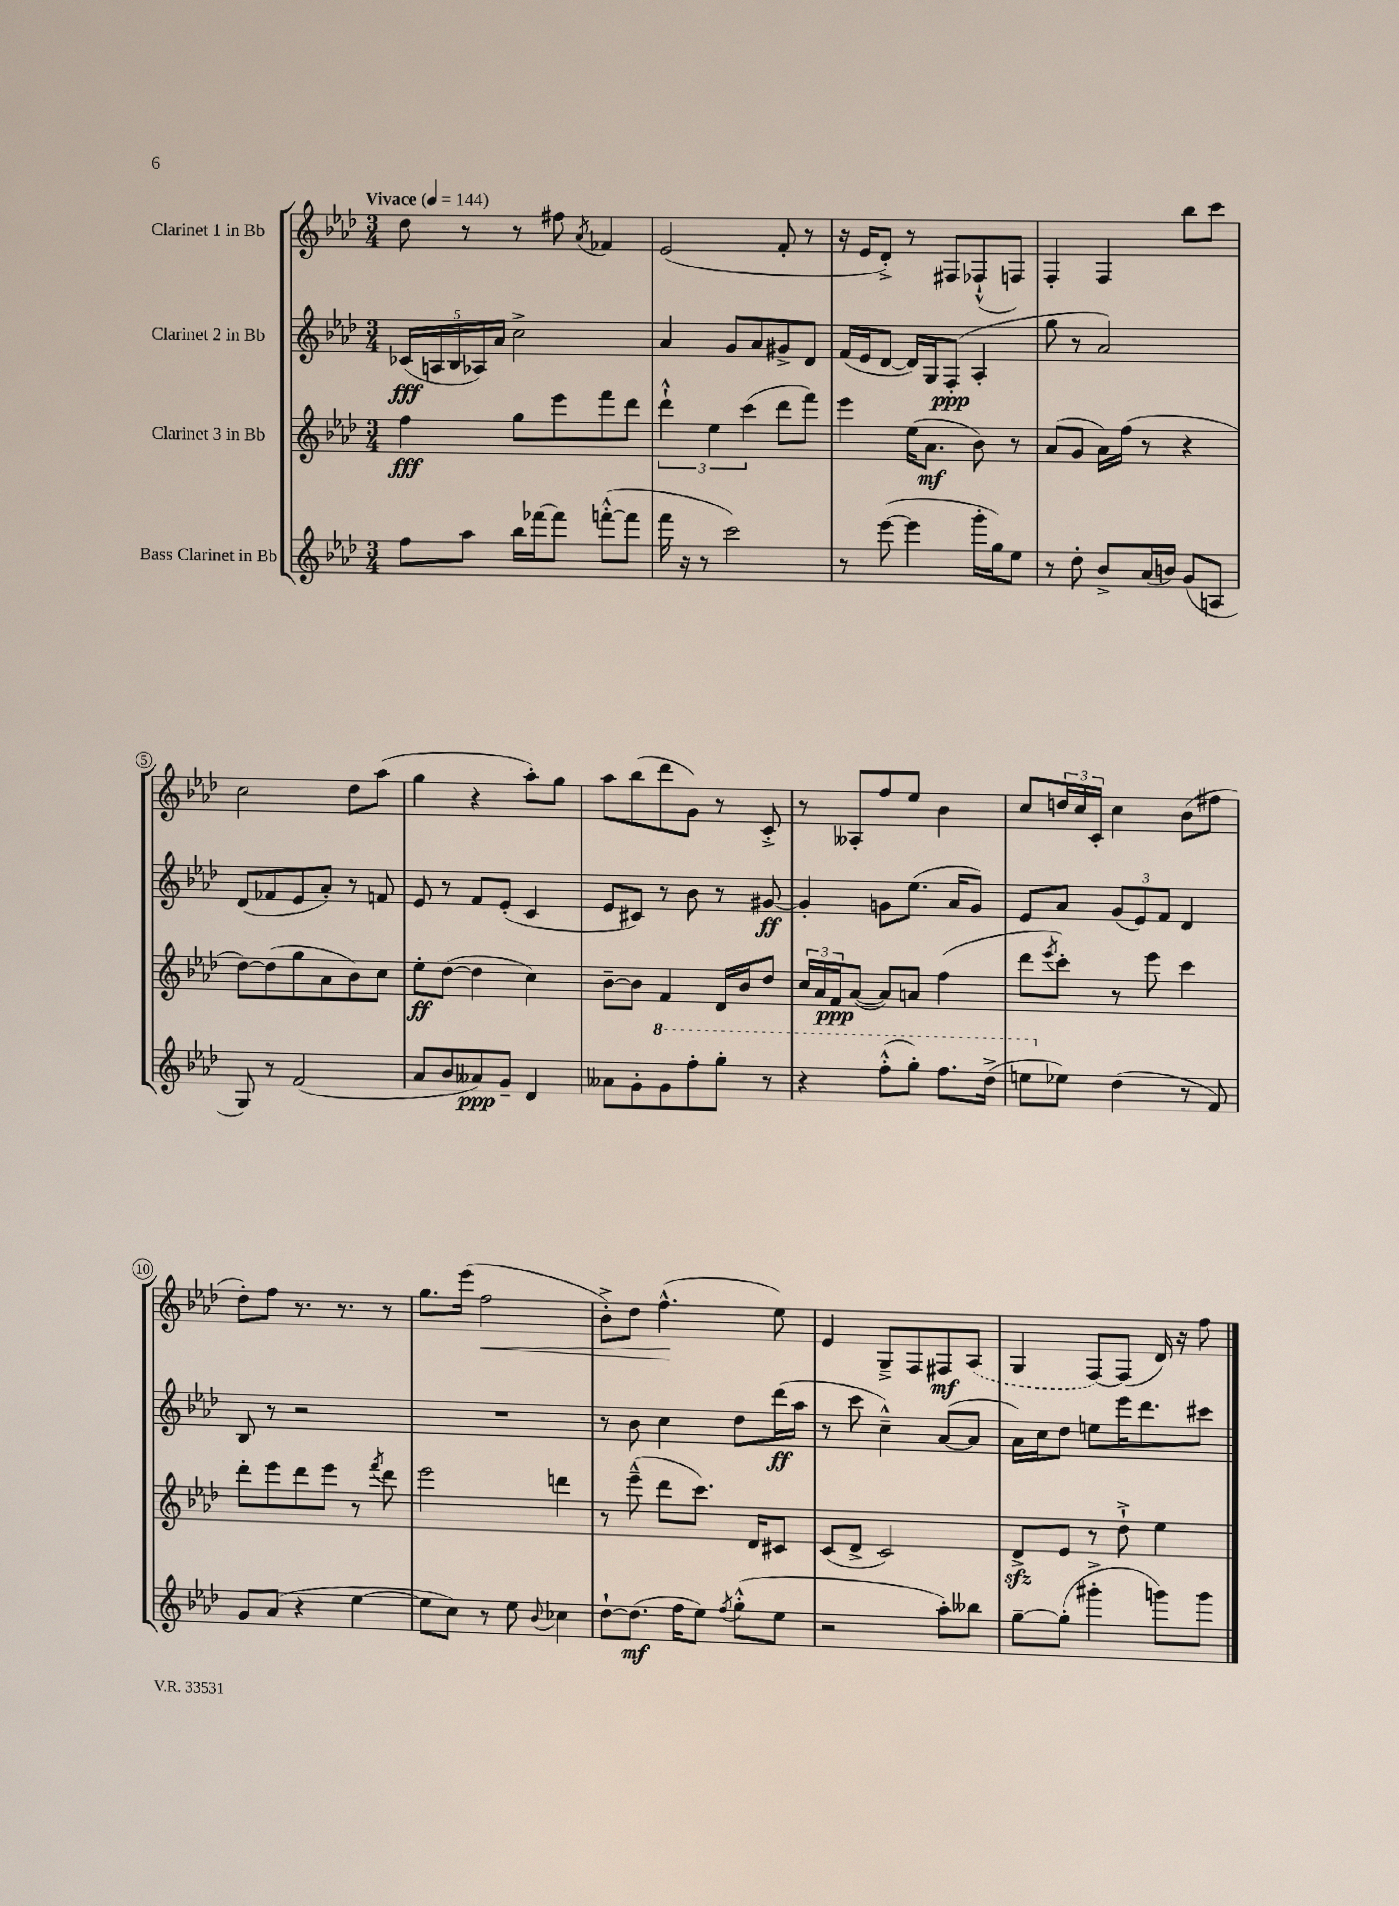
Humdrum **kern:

**kern	**kern	**kern	**kern
*staff4	*staff3	*staff2	*staff1
*clefG2	*clefG2	*clefG2	*clefG2
*k[b-e-a-d-]	*k[b-e-a-d-]	*k[b-e-a-d-]	*k[b-e-a-d-]
*M3/4	*M3/4	*M3/4	*M3/4
*MM144	*MM144	*MM144	*MM144
8ff	4ff	(20c-	8dd-
.	.	20A	.
.	.	20B-	.
8aa-	.	.	8r
.	.	20A-)	.
.	.	20a-	.
16bb-	8gg	2cc^	8r
[16fff-	.	.	.
8fff-]	8eee-	.	8ff#
.	.	.	8qa-
([8fff'^^	8fff	.	4f-
8fff]	8ddd-	.	.
=	=	=	=
16fff	6ddd-`^^	4a-	(2e-
16r	.	.	.
8r	.	.	.
.	6ee-	.	.
2ccc)	.	8g	.
.	(6ccc	.	.
.	.	8a-	.
.	8ddd-	8g#^	8f'
.	8fff)	8d-	8r
=	=	=	=
8r	4eee-	(16f	16r
.	.	16e-	16e-
([8eee-	.	[8d-	8d-'^)
4eee-]	(16ee-	16d-])	8r
.	8.a-	16G	.
.	.	(8F'	8F#
16ggg'	8b-)	4A-'	(8F-`^^
16gg)	.	.	.
8ee-	8r	.	8F)
=	=	=	=
8r	(8a-	8gg	4F'
8dd-'	8g	8r	.
8b-^	16a-)	2a-)	4F
.	(16ff	.	.
(16a-	8r	.	.
16b)	.	.	.
(8g	4r	.	8bb-
8A	.	.	8ccc
=	=	=	=
8G)	[8dd-)	(8d-	2cc
8r	(8dd-]	8f-	.
(2f	8gg	8e-	.
.	8a-	8a-')	.
.	8b-)	8r	8dd-
.	8cc	8f	(8aa-
=	=	=	=
8a-	8ee-'	8e-	4gg
8b-	([8dd-	8r	.
8a--)	4dd-]	8f	4r
8g~	.	(8e-'	.
4d-	4cc)	4c	8aa-')
.	.	.	8gg
=	=	=	=
8a--	[8b-~	8e-	8aa-
8g'	8b-]	8c#)	(8bb-
8gg	4f	8r	8ddd-
8fff'	.	8b-	8g)
8ggg'	16d-	8r	8r
.	16b-	.	.
8r	8dd-	[8g#	8c'^
=	=	=	=
4r	24cc	4g#']	8r
.	24a-	.	.
.	24f	.	.
.	([8a-	.	8A--'
(8fff'^^	8a-])	8g	8ff
8ggg')	8a	(8.ee-	8ee-
8.fff	(4ff	.	4b-
.	.	16a-	.
.	.	8g)	.
(16ddd-^	.	.	.
=	=	=	=
8eee	8ddd-	8e-	8cc
.	8qeee-	.	.
8ee-)	8ccc')	8a-	24dd
.	.	.	24cc
.	.	.	24c'
(4dd-	8r	(12g	4cc
.	.	12e-)	.
.	8eee-	.	.
.	.	12f	.
8r	4ccc	4d-	(8b-
8f)	.	.	8ff#
=	=	=	=
8g	8ddd-'	8B-	8dd-')
(8a-	8eee-	8r	8ff
4r	8ddd-	2r	8.r
.	8eee-	.	.
.	.	.	8.r
[4ee-	8r	.	.
.	8qfff	.	.
.	8ddd-	.	8r
=	=	=	=
8ee-]	2eee-	2.r	8.gg
8cc)	.	.	.
.	.	.	(16eee-
8r	.	.	2ff
8ee-	.	.	.
8qqb-	.	.	.
4cc-	4ddd	.	.
=	=	=	=
[8dd-`	8r	8r	8b-'^)
(8.dd-]	(8eee-~^^	8b-	8dd-
.	8ddd-	4cc	(4.ff^^
16ff	.	.	.
8ee-)	8.ccc)	.	.
8qff	.	.	.
(8gg'^^	.	8dd-	.
.	16d-	.	.
8ee-	8c#	(16ddd-	8ee-)
.	.	16aa-	.
=	=	=	=
2r	(8c	8r	4e-
.	8d-^	8ccc	.
.	2c)	4cc~^^)	8G~^
.	.	.	8F
8aa-')	.	([8a-	8F#
8bb--	.	8a-]	(8A-
=	=	=	=
[8gg~	8d-^	16a-)	4G
.	.	16cc	.
(8gg']	8e-	8dd-	.
4ggg#'^	8r	8ee	[8F)
.	8dd-`^	16eee-	(8F]
.	.	8.ddd-	.
8ggg)	4ee-	.	16d-)
.	.	.	16r
8ggg	.	8ccc#	8ff
==	==	==	==
*-	*-	*-	*-
